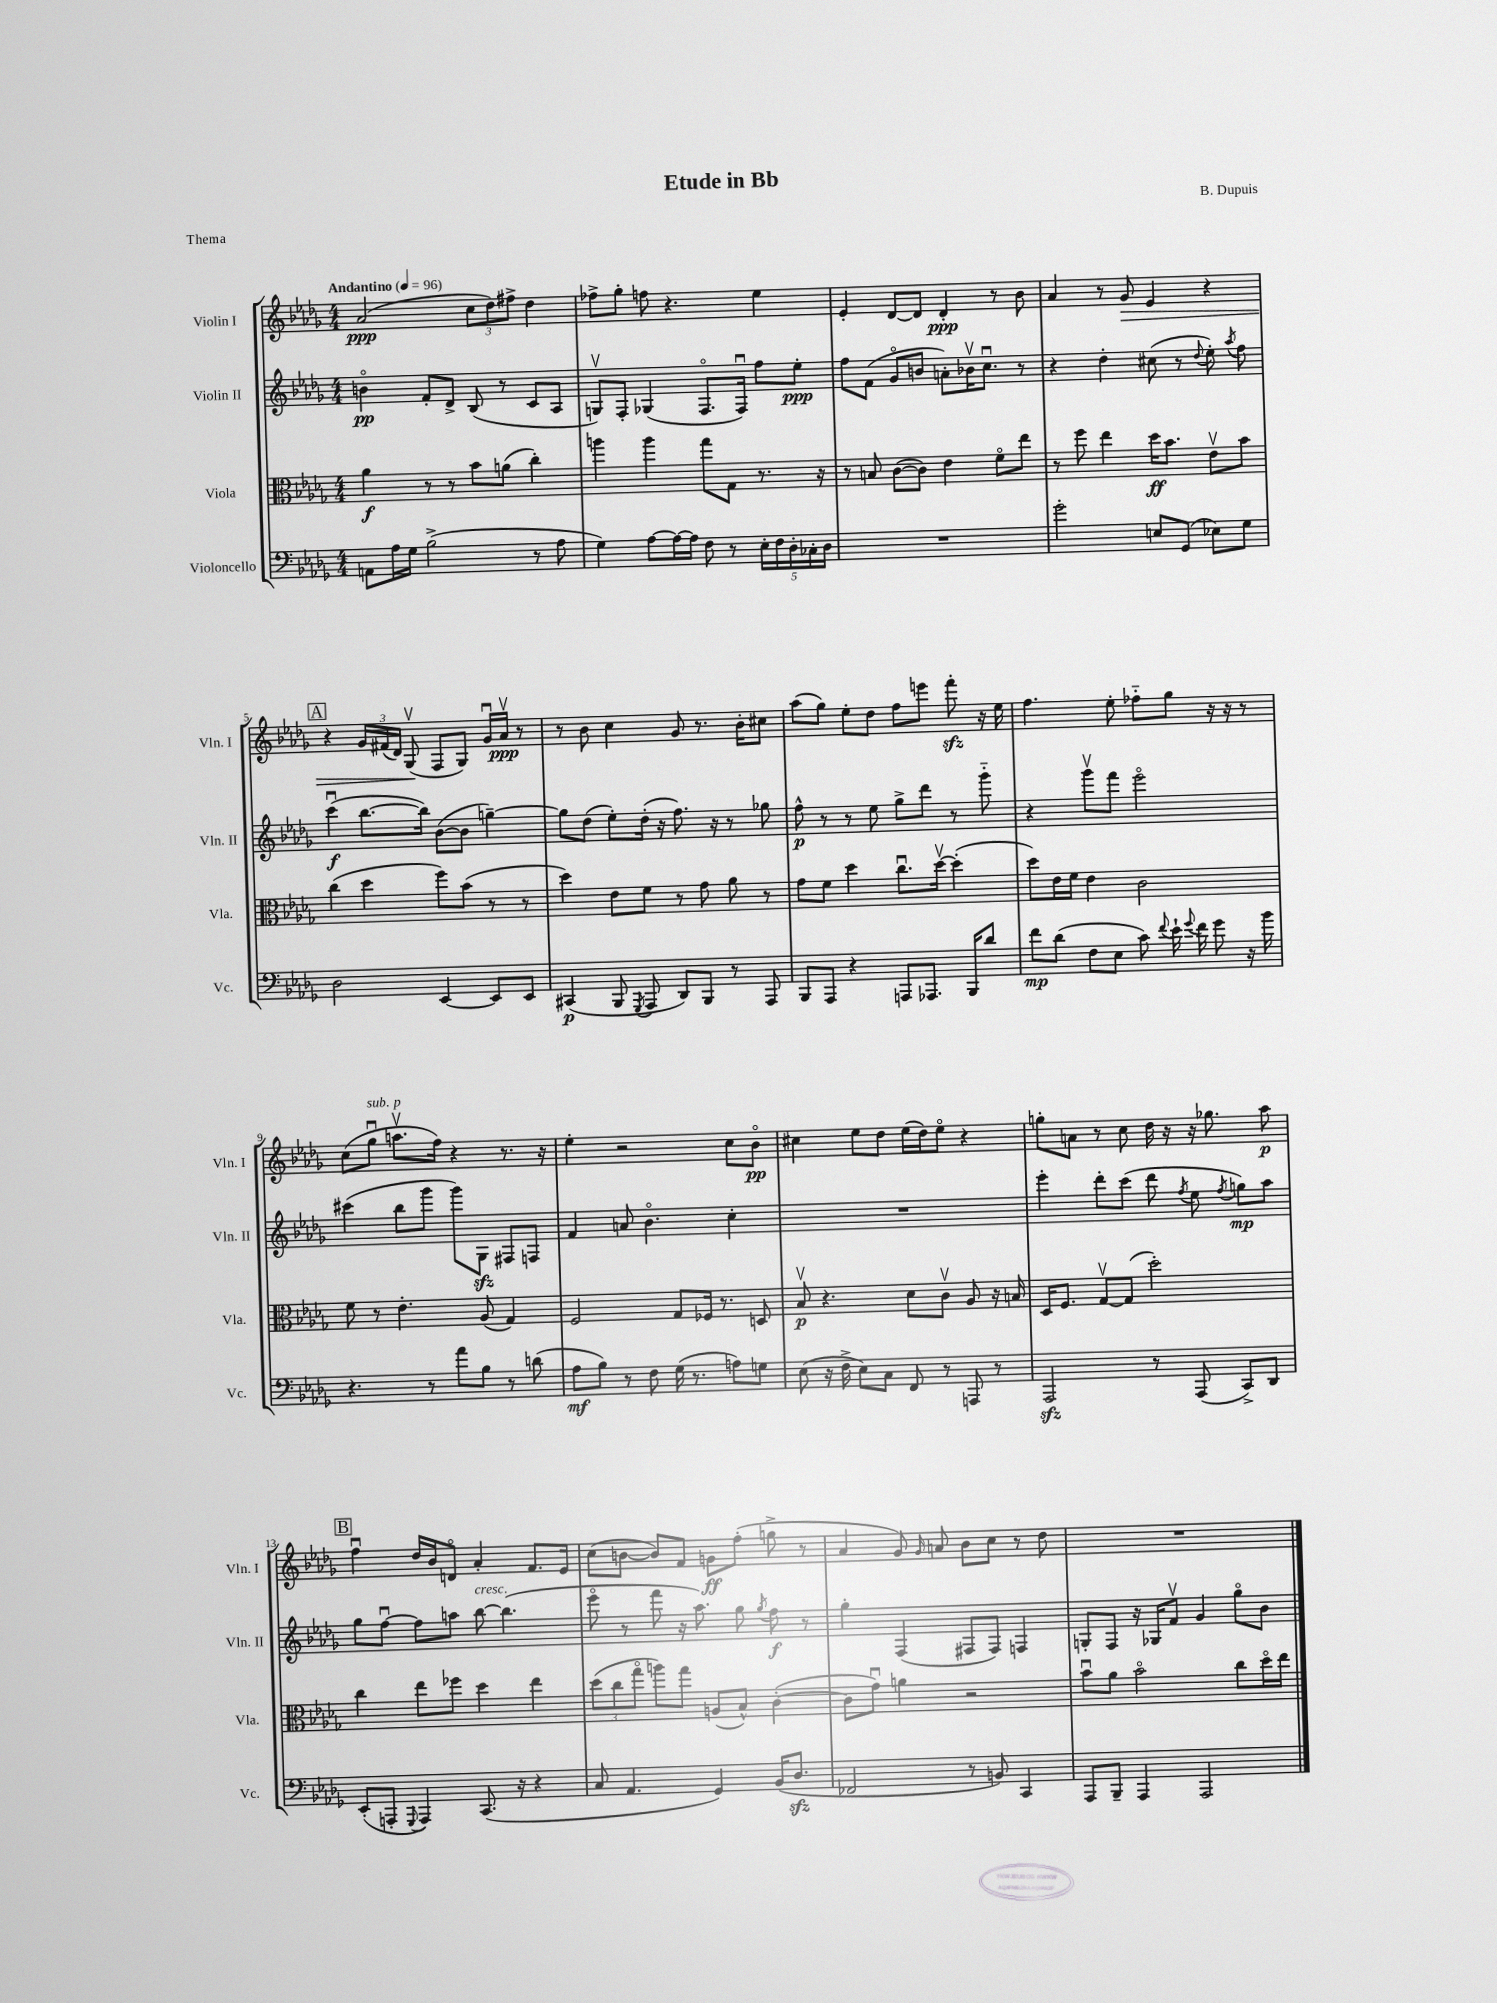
\header { title = "Etude in Bb" composer = "B. Dupuis" piece = "Thema" }
<<
\new StaffGroup <<
\new Staff = "s0" \with { instrumentName = "Violin I" shortInstrumentName = "Vln. I" } {
    \clef treble \key des \major \numericTimeSignature \time 4/4 \tempo "Andantino" 4 = 96
    \autoBeamOff aes'2\ppp( \tuplet 3/2 { c''8[ des''8) fis''8]-> } des''4 |
    fes''8[-> ges''8]-. f''8 r4. ees''4 |
    ees'4-. des'8[~ des'8] des'4-.\ppp r8 bes'8 |
    aes'4 r8 ges'8\> ees'4 r4 |
    \mark \markup { \box "A" } r4 \tuplet 3/2 { ges'16[ fis'16( des'16]) } ges8\upbow\!( f8[ ges8]) ges'16[\downbow aes'16]\upbow\ppp r8 |
    r8 bes'8 c''4 ges'8 r8. bes'16[-. cis''8] |
    aes''8[( ges''8]) ees''8[-. des''8] f''8[ e'''8] f'''8-.\sfz r16 ees''16 |
    f''4. ees''8-. fes''8[-_ ges''8] r16 r16 r8 |
    c''8[( ges''8]\downbow^\markup { \italic "sub. p" } a''8.[\upbow f''16]) r4 r8. r16 |
    ees''4-. r2 c''8[ bes'8]\flageolet\pp |
    cis''4 ees''8[ des''8] ees''16[( des''16) ees''8]\flageolet r4 |
    g''8[-. a'8] r8 c''8 des''16 r16 r16 ges''8. aes''8\p |
    \mark \markup { \box "B" } f''4\downbow des''16[ bes'16 d'8]\flageolet aes'4-. f'8.[ ees'16] |
    c''8[( b'8]~ b'8[) f'8] g'8[\ff f''8]-.( g''8-> r8 |
    aes'4 ges'8) \grace { ges'16 } a'8 bes'8[ c''8] r8 des''8 |
    R1 \bar "|." |
}
\new Staff = "s1" \with { instrumentName = "Violin II" shortInstrumentName = "Vln. II" } {
    \clef treble \key des \major \numericTimeSignature \time 4/4
    \autoBeamOff b'4\flageolet\pp f'8[-. des'8]-> bes8( r8 c'8[ aes8] |
    g8[\upbow) f8]-. ges4( f8.[\flageolet f16]\downbow) f''8[ ees''8]-.\ppp |
    f''8[ f'8]( ges'8[\flageolet b'8] a'8[-.) bes'16\upbow c''8.]\downbow r8 |
    r4 des''4-. cis''8( r8 \appoggiatura { des''8 } ees''8-.) \acciaccatura { aes''8 } f''8 |
    \mark \markup { \box "A" } c'''4\downbow\f( bes''8.[~ bes''16]) bes'8[~( bes'8] g''4~--) |
    g''8[ des''8]( ees''8[-.) des''16]-.( r16 f''8.) r16 r8 ges''8 |
    f''8-^\p r8 r8 ees''8 ges''8[-> des'''8] r8 ges'''8-_ |
    r4 ges'''8[\upbow f'''8] ees'''2\flageolet |
    cis'''4( bes''8[ ges'''8] ges'''8[) ges8]\sfz fis8[ f8] |
    f'4 a'8 bes'4.\flageolet c''4-. |
    R1 |
    ees'''4-. des'''8[-. c'''8]( des'''8 \acciaccatura { f''8 } ees''8 \acciaccatura { f''8 } g''8[\mp) aes''8] |
    \mark \markup { \box "B" } ges''8[ f''8]~\downbow f''8[ a''8] bes''8~^\markup { \italic "cresc." } bes''4.( |
    ees'''8\flageolet r8 f'''8 r16 aes''8.) ges''8 \acciaccatura { ges''8 } f''8\f r8 |
    ges''4-. f4( fis8[ fis8]) f4 |
    g8[-. f8] r16 ges16[ f'8]\upbow ges'4 ges''8[\flageolet bes'8] \bar "|." |
}
\new Staff = "s2" \with { instrumentName = "Viola" shortInstrumentName = "Vla." } {
    \clef alto \key des \major \numericTimeSignature \time 4/4
    \autoBeamOff aes'4\f r8 r8 bes'8[ a'8]( c''4-.) |
    a''4 a''4 ges''8[ ges8] r8. r16 |
    r8 b8 c'8[~( c'8]) ees'4 f'8[\flageolet ees''8] |
    r8 f''8 ees''4 des''16[\ff bes'8.] ees'8[\upbow bes'8] |
    \mark \markup { \box "A" } c''4( des''4 f''8[) bes'8]( r8 r8 |
    des''4) ees'8[ f'8] r8 ges'8 aes'8 r8 |
    ges'8[ f'8] des''4 c''8.[\downbow des''16]~\upbow des''4-.( |
    des''8[) ees'16 f'16] ees'4 c'2 |
    f'8 r8 ees'4.-. aes8( ges4) |
    f2 ges8[ fes16] r8. d8 |
    bes8\upbow\p r4. des'8[ c'8]\upbow aes8 r16 b16 |
    des16[ f8.] ges8[~\upbow ges8]( des''2-.) |
    \mark \markup { \box "B" } c''4 ees''8[ fes''8] des''4 ees''4 |
    \tuplet 3/2 { des''8[( c''8 ges''8]\flageolet } a''8[) ges''8] a8[( bes8]-^) c'4~-.( |
    c'8[ ges'8]\downbow) a'4 r2 |
    bes'8[\downbow aes'8] bes'2\flageolet c''8[ des''16\flageolet ees''16] \bar "|." |
}
\new Staff = "s3" \with { instrumentName = "Violoncello" shortInstrumentName = "Vc." } {
    \clef bass \key des \major \numericTimeSignature \time 4/4
    \autoBeamOff a,8[ aes16 ges16] bes2->( r8 aes8 |
    ges4) aes8[~ aes16~ aes16] f8 r8 \tuplet 5/4 { ees16[-. f16 des16-. ces16-. des16] } |
    R1 |
    ges'2-. e8[ ges,8]( ees8[) ges8] |
    \mark \markup { \box "A" } des2 ees,4~ ees,8[ ees,8] |
    cis,4\p( bes,,8 \acciaccatura { ges,,8 } aes,,8 des,8[) bes,,8] r8 aes,,8 |
    bes,,8[ aes,,8] r4 a,,8[ aes,,8.] bes,,16[ des'8] |
    f'8[\mp des'8]( f8[ ees8] c'8) \appoggiatura { f'8 } ees'16-! \appoggiatura { ges'8 } f'16 ges'8 r16 bes'16 |
    r4. r8 aes'8[ bes8] r8 d'8( |
    aes8[\mf bes8]) r8 f8 ges16( r8. a8[) g8] |
    ees8( r16 f16-> ees8[) c8] f,8 r8 a,,8 r8 |
    aes,,2\sfz r8 aes,,8( c,8[->) des,8] |
    \mark \markup { \box "B" } ees,8[-.( a,,8]-. \appoggiatura { ges,,8 } a,,4) c,8.( r16 r4 |
    c8 aes,4. ges,4) bes,16[( des8.]\sfz |
    fes,2 r8 b,8) c,4 |
    aes,,8[ bes,,8]-- aes,,4 aes,,2 \bar "|." |
}
>>
>>
